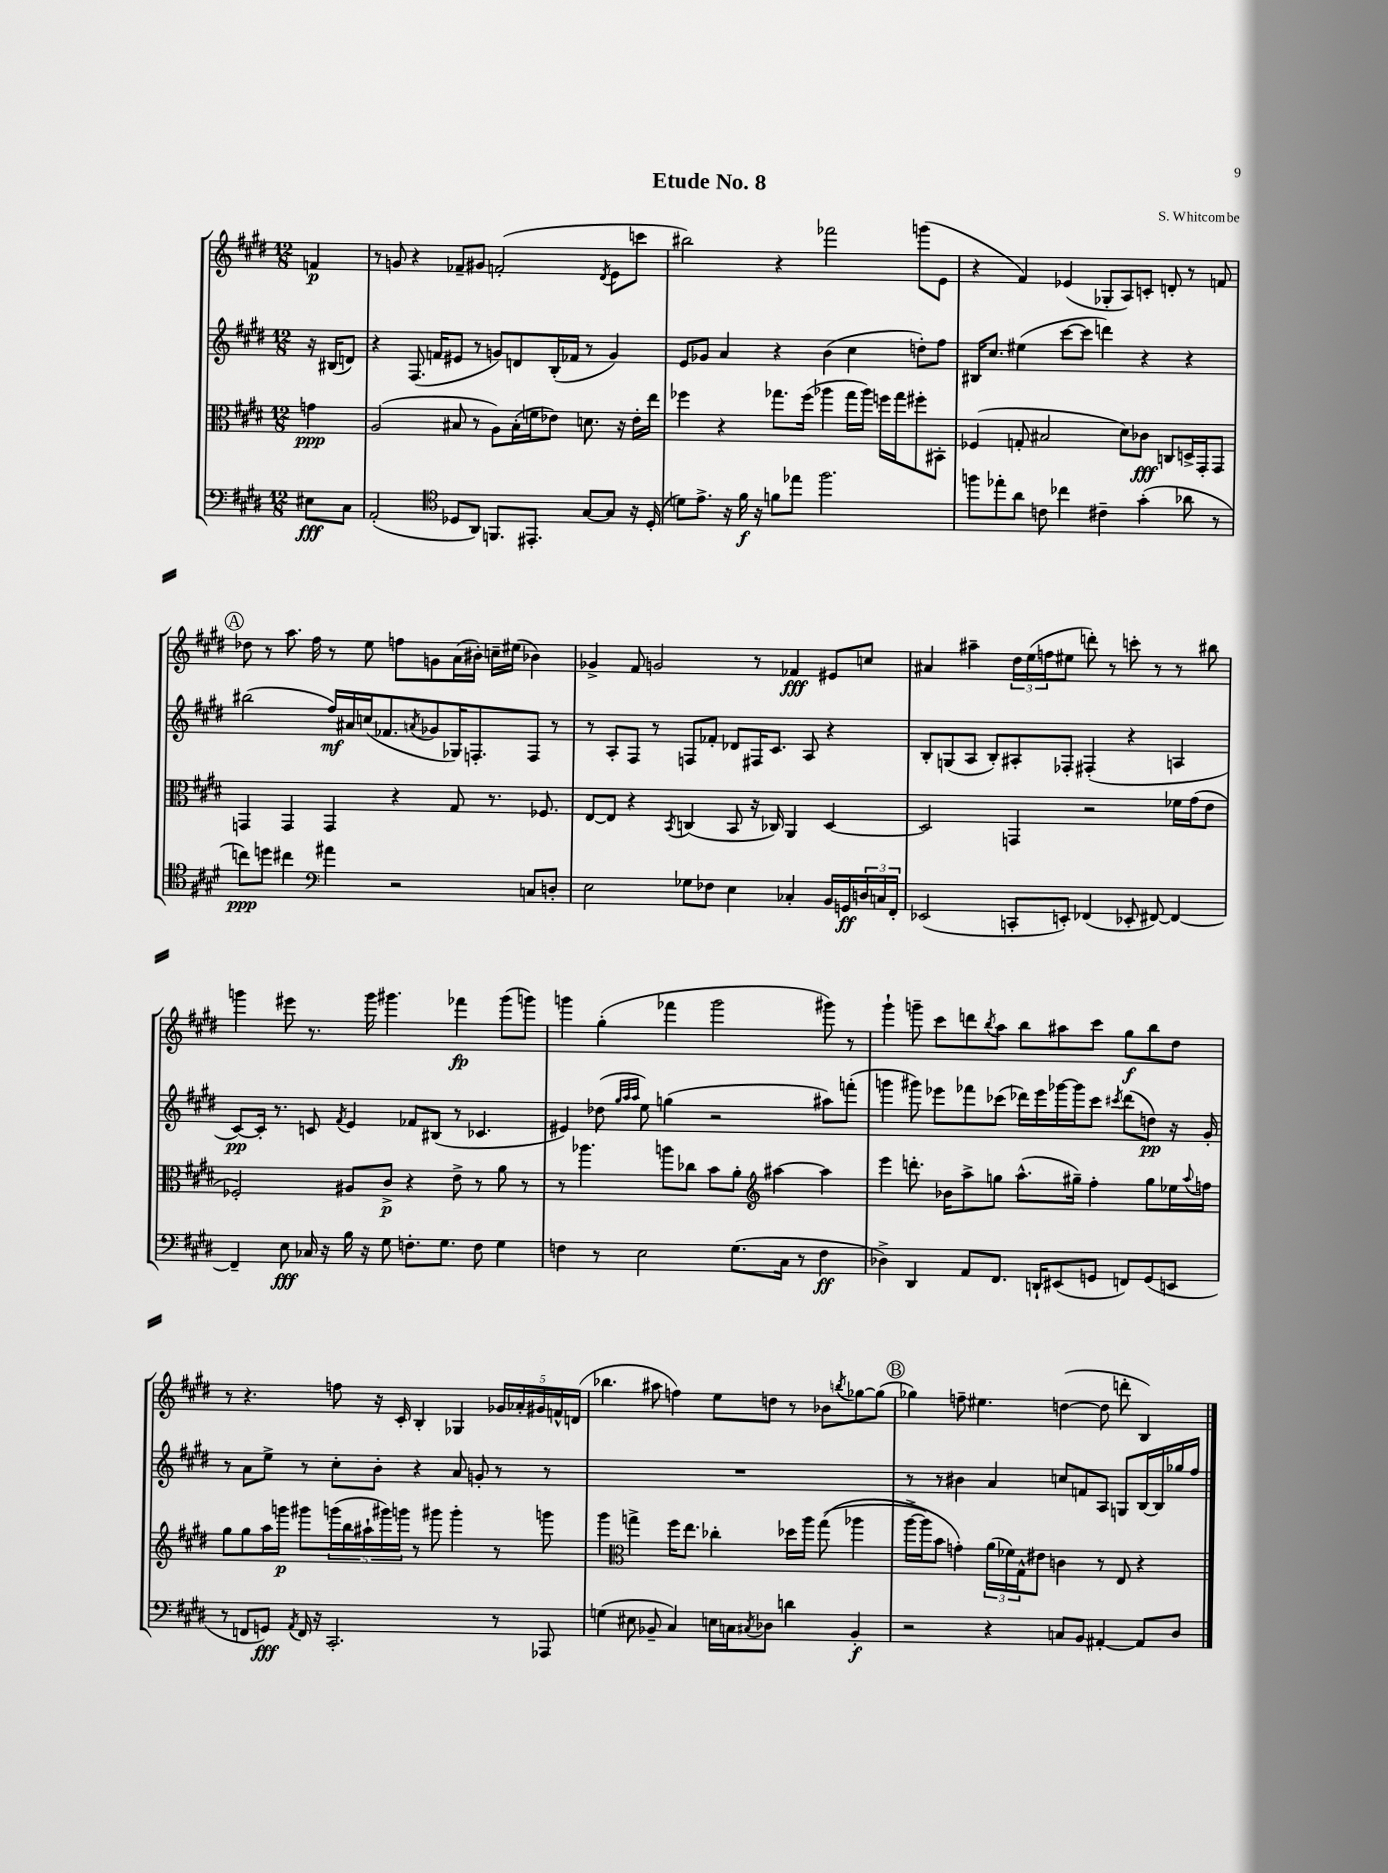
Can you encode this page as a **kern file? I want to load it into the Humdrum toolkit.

**kern	**dynam	**kern	**dynam	**kern	**dynam	**kern	**dynam
*part4	*part4	*part3	*part3	*part2	*part2	*part1	*part1
*staff4	*staff4	*staff3	*staff3	*staff2	*staff2	*staff1	*staff1
*clefF4	*	*clefC3	*	*clefG2	*	*clefG2	*
*k[f#c#g#d#]	*	*k[f#c#g#d#]	*	*k[f#c#g#d#]	*	*k[f#c#g#d#]	*
*M12/8	*	*M12/8	*	*M12/8	*	*M12/8	*
=	=	=	=	=	=	=	=
8E#X\L	fff	4gn\	ppp	16r	.	4fn/	p
.	.	.	.	(16B#X/KL	.	.	.
8C#\J	.	.	.	8dn/J)	.	.	.
=1	=1	=1	=1	=1	=1	=1	=1
(2AA'/	.	(2A/	.	4r	.	8r	.
.	.	.	.	.	.	8gn/	.
.	.	.	.	(8.F#/	.	4r	.
.	.	.	.	16fn/KL	.	.	.
*clefC4	*	*	*	*	*	*	*
8D-X/L	.	8B#X/	.	8e#X/J	.	8f-X~/L	.
8AA/J)	.	8r	.	8r	.	8g#X/J	.
8.FFn/L	.	8A\L)	.	8gn/L)	.	(2fn'/	.
.	.	(16B#'\L	.	8dn/	.	.	.
8.EE#X'/J	.	16fn\J	.	.	.	.	.
.	.	8e-X\J)	.	(16B'/L	.	.	.
.	.	.	.	16f-X/JJ	.	.	.
[8G#/L	.	8.dn\	.	8r	.	.	.
.	.	.	.	.	.	8qd#/	.
8G#/J]	.	.	.	4g/)	.	8e\L	.
.	.	16r	.	.	.	.	.
16r	.	16e-'\LL	.	.	.	8cccn\J	.
(16D-'/	.	16ee\JJ	.	.	.	.	.
=2	=2	=2	=2	=2	=2	=2	=2
8dn\L)	.	4ff-X\	.	8e/L	.	2bb#X\)	.
8.e^\J	.	.	.	8g-X/J	.	.	.
.	.	4r	.	4a/	.	.	.
16r	.	.	.	.	.	.	.
16f#\	f	.	.	.	.	.	.
16r	.	.	.	.	.	.	.
8fn\L	.	8.gg-X\L	.	4r	.	4r	.
8ee-X\J	.	.	.	.	.	.	.
.	.	(16ff-\Jk	.	.	.	.	.
2.ff#\	.	4aa-X\	.	(4b\	.	2fff-X\	.
.	.	16gg-\LL	.	4cc#\	.	.	.
.	.	16aa-\JJ)	.	.	.	.	.
.	.	16ffn\LL	.	.	.	.	.
.	.	16gg-\J	.	.	.	.	.
.	.	8ff#X'\	.	8ddn'\L)	.	(8gggn\L	.
.	.	8BB#X'\J	.	8ff#\J	.	8e\J	.
=3	=3	=3	=3	=3	=3	=3	=3
8ffn\L	.	(4F-X/	.	16B#X/KL	.	4r	.
.	.	.	.	8.cc#/J	.	.	.
8ee-X'\	.	.	.	.	.	.	.
8a\J	.	8Gn'/	.	(4ee#X\	.	4f#/)	.
8cn\	.	2B#X/	.	.	.	.	.
4cc-X\	.	.	.	[8ccc#\L	.	(4e-X/	.
.	.	.	.	8ccc#\J]	.	.	.
4c#X~\	.	.	.	4dddn\)	.	8G-X'/L	.
.	.	8d#\L)	.	.	.	8A/)	.
(4g#'\	.	8c-X\J	fff	4r	.	8cn'/J	.
.	.	8Cn/L	.	.	.	8dn'/	.
8a-X\	.	16Dn^/L	.	4r	.	8r	.
.	.	16GG#'/J	.	.	.	.	.
8r	.	8GG#/J	.	.	.	8fn/	.
!!LO:LB:g=z
!!LO:REH:place=s1:t=A
=4	=4	=4	=4	=4	=4	=4	=4
8ccn\L)	ppp	4GGn/	.	(2bb#X\	.	8dd-X\	.
8ddn\J	.	.	.	.	.	8r	.
4cc#X\	.	4GG/	.	.	.	8.aa\	.
.	.	.	.	.	.	16ff#\	.
*clefF4	*	*	*	*	*	*	*
4a#X\	.	4GG/	.	16ff#/LL)	mf	8r	.
.	.	.	.	16a#X/	.	.	.
.	.	.	.	(16ccn/J	.	8ee\	.
.	.	.	.	8.f-X/	.	.	.
2r	.	4r	.	.	.	8ffn\L	.
.	.	.	.	8qan/	.	.	.
.	.	.	.	8g-X/	.	8gn\	.
.	.	8G#/	.	16G-X/K)	.	(16a\L	.
.	.	.	.	8.Fn'/	.	16b#X'\JJ)	.
.	.	8.r	.	.	.	16ccn~\LL	.
.	.	.	.	.	.	(16ee#X\JJ	.
8Cn/L	.	.	.	8F/J	.	4b-X\)	.
.	.	8.F-X/	.	.	.	.	.
8Dn'/J	.	.	.	8r	.	.	.
=5	=5	=5	=5	=5	=5	=5	=5
2E\	.	[8E/L	.	8r	.	4g-X^/	.
.	.	8E/J]	.	8A'/L	.	.	.
.	.	4r	.	8F#/J	.	8f#/	.
.	.	.	.	8r	.	2gn/	.
.	.	8qBB/	.	.	.	.	.
8G-X\L	.	(4Cn/	.	8Fn/L	.	.	.
8F-X\J	.	.	.	8f-X'/J	.	.	.
4E\	.	8BB/	.	8d-X/L	.	.	.
.	.	16r	.	16F#X/K	.	8r	.
.	.	16C-X/)	.	8.c#/J	.	.	.
4C-X'/	.	4AA/	.	.	.	4f-X/	fff
.	.	.	.	8A/	.	.	.
16BB/LL	.	[4D#/	.	4r	.	8e#X/L	.
16GGn/	ff	.	.	.	.	.	.
24Dn/	.	.	.	.	.	8ccn/J	.
24Cn/	.	.	.	.	.	.	.
24FF#'/JJ	.	.	.	.	.	.	.
=6	=6	=6	=6	=6	=6	=6	=6
(2EE-X/	.	2D#/]	.	8B'/L	.	4a#X/	.
.	.	.	.	(8Gn/	.	.	.
.	.	.	.	8A/J	.	4aa#X~\	.
.	.	.	.	8B'/L)	.	.	.
8CCn'/L	.	4GGn/	.	8A#X'/	.	24dd#\LL	.
.	.	.	.	.	.	(24ee\	.
.	.	.	.	.	.	24ffn\J	.
8EEn'/J)	.	.	.	8F-X'/J	.	8ee#X\J	.
(4FF-X/	.	2r	.	(4F#X'/	.	8dddn'\)	.
.	.	.	.	.	.	8r	.
8EE-X'/	.	.	.	4r	.	8cccn'\	.
[8FF#X/)	.	.	.	.	.	8r	.
4FF#/_	.	16f-X\LL	.	4An/	.	8r	.
.	.	(16g#\J	.	.	.	.	.
.	.	8e\J	.	.	.	8bb#X\	.
!!LO:LB:g=z
=7	=7	=7	=7	=7	=7	=7	=7
4FF#~/]	.	2F-X'/)	.	[8c#/L)	pp	4gggn\	.
.	.	.	.	16c#'/Jk]	.	.	.
.	.	.	.	8.r	.	.	.
8E\	fff	.	.	.	.	8eee#X\	.
16C-X/	.	.	.	8cn/	.	8.r	.
16r	.	.	.	.	.	.	.
.	.	.	.	8qf#/	.	.	.
16B\	.	8A#X/L	.	4e/	.	.	.
16r	.	.	.	.	.	16ggg\	.
8G#\	.	8c#^/J	p	.	.	4.ggg#X\	.
8.Fn'\L	.	4r	.	8f-X/L	.	.	.
.	.	.	.	(8B#X/J	.	.	.
8.G#\J	.	.	.	.	.	.	.
.	.	8e^\	.	8r	.	4fff-X\	fp
8F\	.	8r	.	4.c-X/	.	.	.
4G#\	.	8a\	.	.	.	(8ggg#\L	.
.	.	8r	.	.	.	8gggn\J)	.
=8	=8	=8	=8	=8	=8	=8	=8
4Fn\	.	8r	.	4e#X/)	.	4gggn\	.
.	.	4.aa-X\	.	.	.	.	.
8r	.	.	.	(8dd-X\	.	(4gg#'\	.
.	.	.	.	32qqgg#/LLL	.	.	.
.	.	.	.	32qqaa/	.	.	.
.	.	.	.	32qqaa/JJJ	.	.	.
2E\	.	.	.	8ee\)	.	.	.
.	.	8aan\L	.	(4ggn\	.	4fff-X\	.
.	.	8cc-X\J	.	.	.	.	.
.	.	8b\L	.	2r	.	2ggg\	.
(8.G#\L	.	8a'\J	.	.	.	.	.
*	*	*clefG2	*	*	*	*	*
.	.	[4aa#X\	.	.	.	.	.
16C#\Jk	.	.	.	.	.	.	.
8r	.	.	.	.	.	.	.
4F\	ff	4aa#\]	.	8aa#X\L)	.	8ggg#X\)	.
.	.	.	.	(8fffn'\J	.	8r	.
=9	=9	=9	=9	=9	=9	=9	=9
4D-X^\)	.	4eee\	.	4gggn\	.	4ggg#`\	.
4DD#/	.	8.dddn'\	.	8ggg#X\)	.	8gggn~\	.
.	.	.	.	8eee-X\L	.	8ccc#\L	.
.	.	16b-X\KL	.	.	.	.	.
8AA/L	.	8aa^\	.	8fff-X\	.	8dddn\	.
.	.	.	.	.	.	8qbb/	.
8.FF#/J	.	8ggn\J	.	(8ccc-X\J	.	8aa\J	.
.	.	(8.aa^^\L	.	16ddd-X\LL)	.	8bb\L	.
16DDn`/KL	.	.	.	16eee-\	.	.	.
(8EE#X/	.	.	.	[16ggg-X\	.	8aa#X\	.
.	.	16gg#X~\Jk)	.	16ggg-\J]	.	.	.
8GGn/J	.	4ff#'\	.	8ccc-\J	.	8ccc#\J	.
.	.	.	.	8qccc#X/	.	.	.
8FFn/L)	.	.	.	(8ddd-\L	.	8gg#\L	f
(8GG/	.	8gg#\L	.	8ddn\J)	pp	8bb\	.
8EEn/J	.	16ee-X\L	.	16r	.	8dd#\J	.
.	.	8qqaa/	.	.	.	.	.
.	.	16ffn\JJ	.	16g#'/	.	.	.
!!LO:LB:g=z
=10	=10	=10	=10	=10	=10	=10	=10
8r	.	8gg#\L	.	8r	.	8r	.
8FFn/L	.	8gg#\	.	8a\L	.	4.r	.
8GGn/J)	fff	16aa\L	.	8ee^\J	.	.	.
.	.	16gggn\JJ	p	.	.	.	.
8qAA/	.	.	.	.	.	.	.
16FF/	.	8ggg#X\L	.	8r	.	.	.
16r	.	.	.	.	.	.	.
2.CC#'/	.	(20gggn\L	.	8cc#'\L	.	8ffn\	.
.	.	20bb\	.	.	.	.	.
.	.	20aa#X`\	.	.	.	.	.
.	.	.	.	8b'\J	.	16r	.
.	.	20ggg#X\)	.	.	.	.	.
.	.	.	.	.	.	16c#'/	.
.	.	20gggn\JJ	.	.	.	.	.
.	.	8r	.	4r	.	4B'/	.
.	.	8ggg#X\	.	.	.	.	.
.	.	4ggg#'\	.	8a/	.	4G-X/	.
.	.	.	.	8gn'/	.	.	.
8r	.	8r	.	8r	.	20g-X/LL	.
.	.	.	.	.	.	20a-X'/	.
.	.	.	.	.	.	20g#X/	.
8AAA-X/	.	8gggn\	.	8r	.	.	.
.	.	.	.	.	.	20fn^^/	.
.	.	.	.	.	.	(20dn/JJ	.
=11	=11	=11	=11	=11	=11	=11	=11
(4Gn\	.	4ggg#\	.	1.r	.	4.bb-X\	.
*	*	*clefC3	*	*	*	*	*
8E#X\	.	4ggn^\	.	.	.	.	.
8BB-X~/	.	.	.	.	.	8aa#X\	.
4C#/)	.	16ff#\KL	.	.	.	4ffn\)	.
.	.	8.ee\J	.	.	.	.	.
16En\LL	.	4cc-X'\	.	.	.	8ee\L	.
16Cn\J	.	.	.	.	.	.	.
8qC#X/	.	.	.	.	.	.	.
8D-X\J	.	.	.	.	.	8ddn\J	.
4dn\	.	16dd-X\LL	.	.	.	8r	.
.	.	16aa\JJ	.	.	.	.	.
.	.	((8gg\	.	.	.	8b-X\L	.
.	.	.	.	.	.	8qbbn/	.
4BB-'/	f	4aa-X\	.	.	.	[8gg-X\	.
.	.	.	.	.	.	(8gg-\J]	.
!!LO:REH:place=s1:t=B
=12	=12	=12	=12	=12	=12	=12	=12
2r	.	[16aa^\LL	.	8r	.	4gg-X\)	.
.	.	16aa\J])	.	.	.	.	.
.	.	8b\J	.	8r	.	.	.
.	.	4gn'\)	.	4b#X\	.	8ffn~\	.
.	.	.	.	.	.	4.ee#X\	.
4r	.	(24a\LL	.	4a/	.	.	.
.	.	24f-X\)	.	.	.	.	.
.	.	24G#^^\J	.	.	.	.	.
.	.	8e#X\J	.	.	.	.	.
8Cn/L	.	4cn\	.	8ccn/L	.	([4ddn\	.
8BB/J	.	.	.	8fn/	.	.	.
[4AA#X'/	.	8r	.	8A/J	.	8dd\]	.
.	.	8E/	.	8Gn/L	.	8dddn'\	.
8AA#/L]	.	4r	.	[16B/L	.	4B/)	.
.	.	.	.	16B/]	.	.	.
8D#/J	.	.	.	16gg-X/	.	.	.
.	.	.	.	16ff#/JJ	.	.	.
==	==	==	==	==	==	==	==
*-	*-	*-	*-	*-	*-	*-	*-
